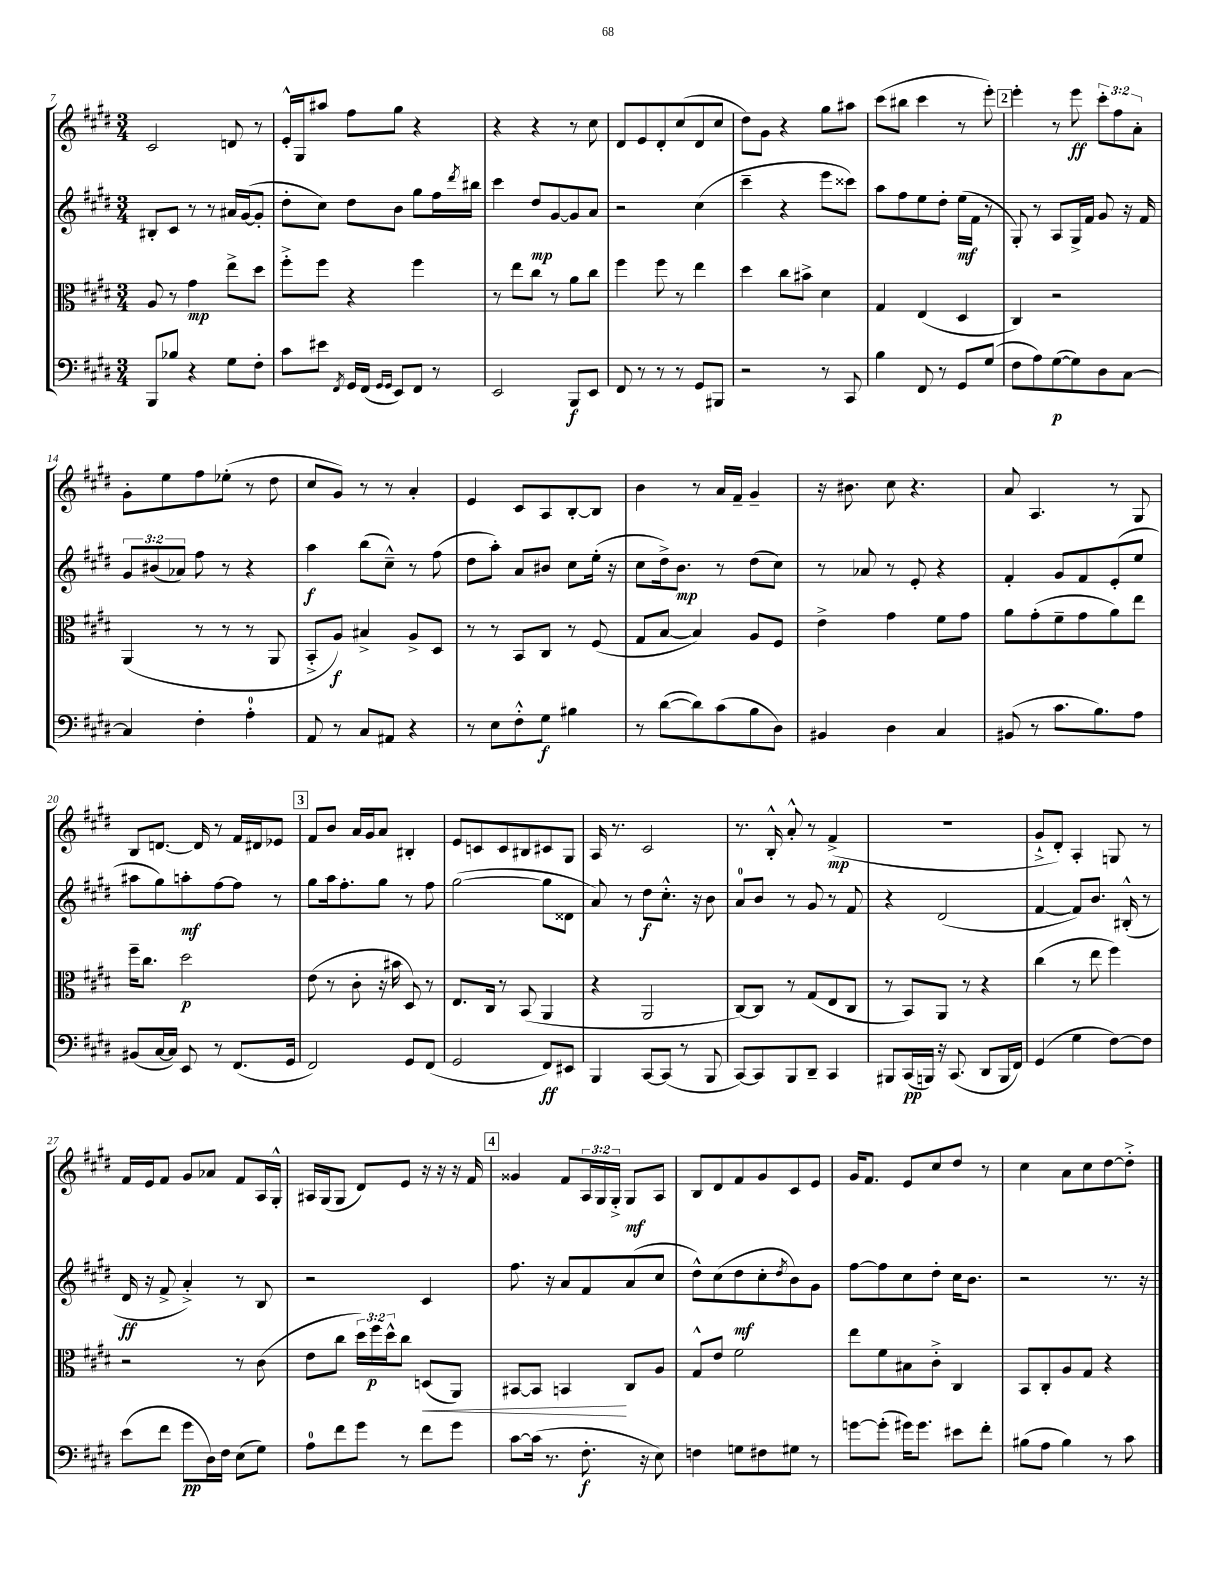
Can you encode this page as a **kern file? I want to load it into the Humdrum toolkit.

**kern	**dynam	**kern	**dynam	**kern	**dynam	**kern	**dynam
*part4	*part4	*part3	*part3	*part2	*part2	*part1	*part1
*staff4	*staff4	*staff3	*staff3	*staff2	*staff2	*staff1	*staff1
*clefF4	*	*clefC3	*	*clefG2	*	*clefG2	*
*k[f#c#g#d#]	*	*k[f#c#g#d#]	*	*k[f#c#g#d#]	*	*k[f#c#g#d#]	*
*M3/4	*	*M3/4	*	*M3/4	*	*M3/4	*
=7	=7	=7	=7	=7	=7	=7	=7
8BBB/L	.	8A/	.	8B#X'/L	.	2c#/	.
8B-X/J	.	8r	.	8c#/J	.	.	.
4r	.	4g#\	mp	8r	.	.	.
.	.	.	.	8r	.	.	.
8G#\L	.	8ee^\L	.	16a#X/LL	.	8dn/	.
.	.	.	.	([16g#/J	.	.	.
8F#'\J	.	8dd#\J	.	8g#'/J]	.	8r	.
=8	=8	=8	=8	=8	=8	=8	=8
8c#\L	.	8ff#'^\L	.	8dd#'\L	.	16e'^^/LL	.
.	.	.	.	.	.	16G#/J	.
8e#X\J	.	8ff#\J	.	8cc#\J)	.	8aa#X/J	.
8qFF#/	.	.	.	.	.	.	.
16GG#/LL	.	4r	.	8dd#\L	.	8ff#\L	.
(16FF#/JJ	.	.	.	.	.	.	.
16qqGG#/LL	.	.	.	.	.	.	.
16qqGG#/JJ	.	.	.	.	.	.	.
8EE/L)	.	.	.	8b\J	.	8gg#\J	.
8FF#/J	.	4ff#\	.	8gg#\L	.	4r	.
8r	.	.	.	16ff#\L	.	.	.
.	.	.	.	8qddd#/	.	.	.
.	.	.	.	16bb#X\JJ	.	.	.
=9	=9	=9	=9	=9	=9	=9	=9
2EE/	.	8r	.	4ccc#\	.	4r	.
.	.	8ee\L	.	.	.	.	.
.	.	8cc#\J	.	8dd#/L	mp	4r	.
.	.	8r	.	[8g#/	.	.	.
8BBB/L	f	8a\L	.	8g#/]	.	8r	.
8EE/J	.	8cc#\J	.	8a/J	.	8cc#\	.
=10	=10	=10	=10	=10	=10	=10	=10
8FF#/	.	4ff#\	.	2r	.	8d#/L	.
8r	.	.	.	.	.	8e/	.
8r	.	8ff#\	.	.	.	8d#'/	.
8r	.	8r	.	.	.	(8cc#/	.
8GG#/L	.	4ee\	.	(4cc#\	.	8d#/	.
8BBB#X/J	.	.	.	.	.	8cc#/J	.
=11	=11	=11	=11	=11	=11	=11	=11
2r	.	4dd#\	.	4ccc#~\	.	8dd#\L)	.
.	.	.	.	.	.	8g#\J	.
.	.	8cc#\L	.	4r	.	4r	.
.	.	8b#X^\J	.	.	.	.	.
8r	.	4d#\	.	8eee\L	.	8gg#\L	.
8CC#/	.	.	.	8ccc##X\J)	.	8aa#X\J	.
=12	=12	=12	=12	=12	=12	=12	=12
4B\	.	4G#/	.	8aa\L	.	(8ccc#\L	.
.	.	.	.	8ff#\	.	8bb#X\J	.
8FF#/	.	(4E/	.	8ee\	.	4ccc#\	.
8r	.	.	.	8dd#'\J	.	.	.
8GG#/L	.	4D#/	.	(16ee\LL	mf	8r	.
.	.	.	.	16f#\JJ	.	.	.
(8G#/J	.	.	.	8r	.	8eee'\)	.
!!LO:REH:place=s1:t=2
=13	=13	=13	=13	=13	=13	=13	=13
8F#\L	.	4C#/)	.	8G#'/)	.	4eee'\	.
8A\)	.	.	.	8r	.	.	.
([8G#\	p	2r	.	8A/L	.	8r	.
8G#\])	.	.	.	16G#^/L	.	8eee\	ff
.	.	.	.	16f#/JJ	.	.	.
8D#\	.	.	.	8g#/	.	12ccc#'\L	.
.	.	.	.	.	.	12ff#\	.
[8C#\J	.	.	.	16r	.	.	.
.	.	.	.	.	.	12a'\J	.
.	.	.	.	16f#/	.	.	.
!!LO:LB:g=z
=14	=14	=14	=14	=14	=14	=14	=14
4C#/]	.	(4AA/	.	12g#/L	.	8g#'\L	.
.	.	.	.	(12b#X/	.	.	.
.	.	.	.	.	.	8ee\	.
.	.	.	.	12a-X/J)	.	.	.
4F#'\	.	8r	.	8ff#\	.	8ff#\	.
.	.	8r	.	8r	.	(8ee-X'\J	.
4A'\	.	8r	.	4r	.	8r	.
.	.	8AA/	.	.	.	8dd#\	.
=15	=15	=15	=15	=15	=15	=15	=15
8AA/	.	8BB'^/L	.	4aa\	f	8cc#/L	.
8r	.	8A/J)	f	.	.	8g#/J)	.
8C#/L	.	4B#X^/	.	(8bb\L	.	8r	.
8AA#X/J	.	.	.	8cc#~^^\J)	.	8r	.
4r	.	8A^/L	.	8r	.	4a'/	.
.	.	8D#/J	.	(8ff#\	.	.	.
=16	=16	=16	=16	=16	=16	=16	=16
8r	.	8r	.	8dd#\L	.	4e/	.
8E\L	.	8r	.	8aa'\J)	.	.	.
8F#'^^\	.	8BB/L	.	8a/L	.	8c#/L	.
8G#\J	f	8C#/J	.	8b#X/J	.	8A/	.
4B#X\	.	8r	.	8cc#\L	.	[8B'/	.
.	.	(8F#/	.	(16ee'\Jk	.	8B/J]	.
.	.	.	.	16r	.	.	.
=17	=17	=17	=17	=17	=17	=17	=17
8r	.	8G#/L	.	8cc#\L	.	4b\	.
([8d#\L	.	[8B/J	.	16dd#^\k)	.	.	.
.	.	.	.	8.b\J	mp	.	.
8d#\])	.	4B/])	.	.	.	8r	.
(8c#\	.	.	.	8r	.	16a/LL	.
.	.	.	.	.	.	16f#~/JJ	.
8B\	.	8A/L	.	(8dd#\L	.	4g#~/	.
8D#\J)	.	8F#/J	.	8cc#\J)	.	.	.
=18	=18	=18	=18	=18	=18	=18	=18
4BB#X/	.	4e^\	.	8r	.	16r	.
.	.	.	.	.	.	8.b#X\	.
.	.	.	.	8a-X/	.	.	.
4D#\	.	4g#\	.	8r	.	8cc#\	.
.	.	.	.	8e'/	.	4.r	.
4C#/	.	8f#\L	.	4r	.	.	.
.	.	8g#\J	.	.	.	.	.
=19	=19	=19	=19	=19	=19	=19	=19
(8BB#X/	.	8a\L	.	4f#'/	.	8a/	.
8r	.	(8g#'\	.	.	.	4.A/	.
8.c#\L	.	8f#~\	.	8g#/L	.	.	.
.	.	8g#\	.	8f#/	.	.	.
8.B\)	.	.	.	.	.	.	.
.	.	8a\)	.	(8e'/	.	8r	.
8A\J	.	8ee\J	.	8ee/J	.	8G#/	.
!!LO:LB:g=z
=20	=20	=20	=20	=20	=20	=20	=20
(8BB#X/L	.	16ff#~\KL	.	8aa#X\L	.	8B/L	.
.	.	8.cc#\J	.	.	.	.	.
[16C#/L	.	.	.	8gg#\)	.	[8.dn/J	.
16C#/JJ])	.	.	.	.	.	.	.
8EE/	.	2dd#\	p	8aan'\	mf	.	.
.	.	.	.	.	.	16d/]	.
8r	.	.	.	[8ff#\	.	8r	.
(8.FF#/L	.	.	.	8ff#\J]	.	16f#/LL	.
.	.	.	.	.	.	16d#X/J	.
.	.	.	.	8r	.	8e-X/J	.
16GG#/Jk	.	.	.	.	.	.	.
!!LO:REH:place=s1:t=3
=21	=21	=21	=21	=21	=21	=21	=21
2FF#/)	.	(8e\	.	8gg#\L	.	8f#/L	.
.	.	8r	.	16aa\k	.	8b/J	.
.	.	.	.	8.ff#'\	.	.	.
.	.	8c#'\	.	.	.	16a/LL	.
.	.	.	.	.	.	16g#/J	.
.	.	16r	.	8gg#\J	.	8a/J	.
.	.	16b#X\	.	.	.	.	.
8GG#/L	.	8D#/)	.	8r	.	4B#X'/	.
(8FF#/J	.	8r	.	8ff#\	.	.	.
=22	=22	=22	=22	=22	=22	=22	=22
2GG#/	.	8.E/L	.	([2gg#\	.	8e/L	.
.	.	.	.	.	.	8cn/	.
.	.	16C#/Jk	.	.	.	.	.
.	.	8r	.	.	.	8c/	.
.	.	(8BB/	.	.	.	8B#X/	.
8FF#/L)	ff	4AA/	.	8gg#\L]	.	8c#X/	.
8EE#X/J	.	.	.	8d##X\J	.	8G#/J	.
=23	=23	=23	=23	=23	=23	=23	=23
4BBB/	.	4r	.	8a/)	.	16A/	.
.	.	.	.	.	.	8.r	.
.	.	.	.	8r	.	.	.
[8CC#/L	.	2AA/	.	8dd#\L	f	2c#/	.
(8CC#/J]	.	.	.	8.cc#'^^\J	.	.	.
8r	.	.	.	.	.	.	.
.	.	.	.	16r	.	.	.
8BBB/	.	.	.	8b\	.	.	.
=24	=24	=24	=24	=24	=24	=24	=24
[8CC#/L)	.	[8C#/L)	.	8a/L	.	8.r	.
8CC#/]	.	8C#/J]	.	8b/J	.	.	.
.	.	.	.	.	.	16B'^^/	.
8BBB/	.	8r	.	8r	.	8a'^^/	.
8DD#~/J	.	(8G#/L	.	8g#/	.	8r	.
4CC#/	.	8E/	.	8r	.	(4f#^/	mp
.	.	8C#/J	.	8f#/	.	.	.
=25	=25	=25	=25	=25	=25	=25	=25
8BBB#X/L	.	8r	.	4r	.	2.r	.
(16CC#/L	pp	8BB/L)	.	.	.	.	.
16BBBn/JJ)	.	.	.	.	.	.	.
16r	.	8AA/J	.	(2d#/	.	.	.
(8.CC#/	.	.	.	.	.	.	.
.	.	8r	.	.	.	.	.
8DD#/L	.	4r	.	.	.	.	.
16BBB/L	.	.	.	.	.	.	.
16FF#/JJ)	.	.	.	.	.	.	.
=26	=26	=26	=26	=26	=26	=26	=26
(4GG#/	.	(4cc#\	.	[4f#/	.	8g#`^/L	.
.	.	.	.	.	.	8d#'/J)	.
4G#\	.	8r	.	8f#/L])	.	4A'/	.
.	.	8ee\	.	8.b/J	.	.	.
[8F#\L)	.	4ff#\)	.	.	.	8Gn/	.
.	.	.	.	(16B#X'^^/	.	.	.
8F#\J]	.	.	.	8r	.	8r	.
!!LO:LB:g=z
=27	=27	=27	=27	=27	=27	=27	=27
(8e\L	.	2r	.	16d#/	ff	16f#/LL	.
.	.	.	.	16r	.	16e/J	.
8f#\J	.	.	.	8f#^/	.	8f#/J	.
8g#\L	pp	.	.	4a'^/)	.	8g#/L	.
16D#\L)	.	.	.	.	.	8a-X/J	.
16F#\JJ	.	.	.	.	.	.	.
(8E\L	.	8r	.	8r	.	8f#/L	.
8G#\J)	.	(8c#\	.	8B/	.	16A/L	.
.	.	.	.	.	.	16G#'^^/JJ	.
=28	=28	=28	=28	=28	=28	=28	=28
8A\L	.	8e\L	.	2r	.	16A#X/LL	.
.	.	.	.	.	.	(16G#/J	.
8f#\	.	8cc#\J	.	.	.	8G#/J	.
8g#\J	.	24dd#\LL)	.	.	.	8d#/L)	.
.	.	24ff#\	p	.	.	.	.
.	.	24dd#^^\J	.	.	.	.	.
8r	.	8cc#\J	.	.	.	8e/J	.
!	!	!	!LO:HP:b	!	!	!	!
8f#\L	.	(8Dn/L	<	4c#/	.	16r	.
.	.	.	.	.	.	16r	.
8g#\J	.	8AA/J)	.	.	.	16r	.
.	.	.	.	.	.	16f#/	.
!!LO:REH:place=s1:t=4
=29	=29	=29	=29	=29	=29	=29	=29
[8c#\L	.	[8BB#X/L	.	8.ff#\	.	4g##X/	.
(16c#\Jk]	.	8BB#/J]	.	.	.	.	.
8.r	.	.	.	16r	.	.	.
.	.	4BBn/	.	8a/L	.	8f#/L	.
8.F#'\	f	.	.	8f#/	.	24A/L	.
.	.	.	.	.	.	24G#/	.
.	.	.	.	.	.	24G#'^/JJ	.
.	.	8C#/L	[	(8a/	.	8G#/L	mf
16r	.	.	.	.	.	.	.
8E\)	.	8A/J	.	8cc#/J	.	8A/J	.
=30	=30	=30	=30	=30	=30	=30	=30
4Fn\	.	8G#^^/L	.	8dd#^^\L)	.	8B/L	.
.	.	8e/J	.	(8cc#\	.	8d#/	.
8Gn\L	.	2f#\	.	8dd#\	mf	8f#/	.
8F#X\	.	.	.	8cc#'\	.	8g#/	.
.	.	.	.	8qdd#/	.	.	.
8G#X\J	.	.	.	8b\)	.	8c#/	.
8r	.	.	.	8g#\J	.	8e/J	.
=31	=31	=31	=31	=31	=31	=31	=31
[8gn\L	.	8ee\L	.	[8ff#\L	.	16g#/KL	.
.	.	.	.	.	.	8.f#/J	.
(8g'\J]	.	8f#\	.	8ff#\]	.	.	.
16g#X\KL)	.	8B#X\	.	8cc#\	.	8e/L	.
8.g#\J	.	.	.	.	.	.	.
.	.	8c#'^\J	.	8dd#'\J	.	8cc#/	.
8e#X\L	.	4C#/	.	16cc#\KL	.	8dd#/J	.
.	.	.	.	8.b\J	.	.	.
8f#'\J	.	.	.	.	.	8r	.
=32	=32	=32	=32	=32	=32	=32	=32
(8B#X\L	.	8BB/L	.	2r	.	4cc#\	.
8A\J	.	8C#'/	.	.	.	.	.
4B#\)	.	8A/	.	.	.	8a\L	.
.	.	8G#/J	.	.	.	8cc#\	.
8r	.	4r	.	8.r	.	[8dd#\	.
8c#\	.	.	.	.	.	8dd#'^\J]	.
.	.	.	.	16r	.	.	.
==	==	==	==	==	==	==	==
*-	*-	*-	*-	*-	*-	*-	*-
